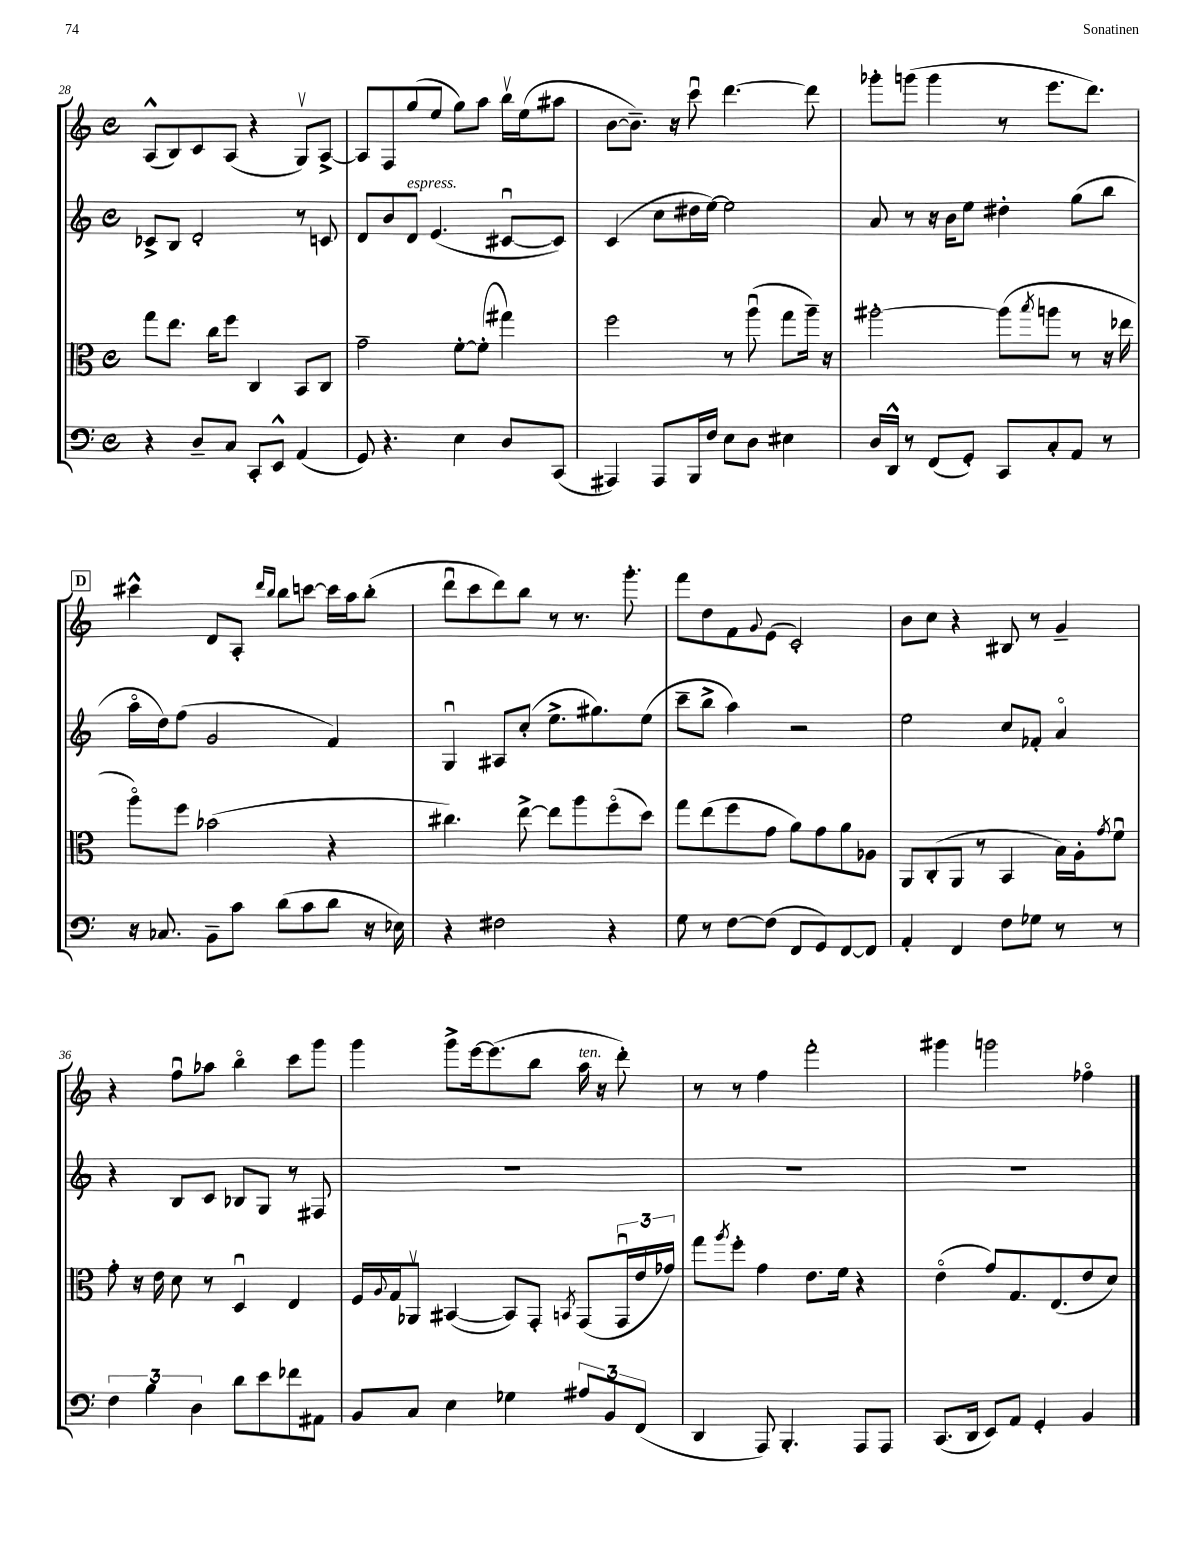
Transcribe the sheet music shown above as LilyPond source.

<<
\new StaffGroup <<
\new Staff = "s0" {
    \clef treble \key c \major \defaultTimeSignature \time 4/4
    a8-^( b8) c'8 a8( r4 g8\upbow) a8~-> |
    a8 f8 g''8( e''8 g''8) a''8 b''16\upbow e''16( ais''8 |
    b'8~ b'8.--) r16 c'''8\downbow d'''4.~ d'''8 |
    ges'''8-. g'''8( g'''4 r8 e'''8. d'''8.) |
    \mark \markup { \box "D" } cis'''4-^ d'8 a8-. \grace { d'''16 b''16 } b''8 c'''8~ c'''16 a''16 b''8-.( |
    d'''8\downbow c'''8 d'''8) b''8 r8 r8. g'''8.-. |
    f'''8 d''8 f'8 \appoggiatura { g'8 } e'8( c'2-.) |
    b'8 c''8 r4 bis8 r8 g'4-- |
    r4 f''8\downbow aes''8 b''4\flageolet c'''8 g'''8 |
    g'''4 g'''8-> e'''16~ e'''8.( b''8 a''16^\markup { \italic "ten." } r16 d'''8-.) |
    r8 r8 f''4 f'''2-. |
    gis'''4 g'''2 fes''4\flageolet \bar "|." |
}
\new Staff = "s1" {
    \clef treble \key c \major \defaultTimeSignature \time 4/4
    ces'8-> b8 d'2-. r8 c'8 |
    d'8 b'8 d'8^\markup { \italic "espress." } e'4.( cis'8~\downbow cis'8) |
    c'4( c''8 dis''16 e''16~) e''2 |
    a'8 r8 r16 b'16 e''8 dis''4-. g''8( b''8 |
    \mark \markup { \box "D" } a''16\flageolet d''16) f''8( g'2 f'4) |
    g4\downbow ais8 c''8-.( e''8.-> gis''8.) e''8( |
    c'''8-- b''8-> a''4) r2 |
    e''2 c''8 fes'8-. a'4\flageolet |
    r4 b8 c'8 bes8 g8 r8 fis8 |
    R1 |
    R1 |
    R1 \bar "|." |
}
\new Staff = "s2" {
    \clef alto \key c \major \defaultTimeSignature \time 4/4
    g''8 e''8. c''16 f''8 c4 b,8 c8 |
    g'2-- f'8~-. f'8-.( gis''4) |
    f''2 r8 a''8\downbow( g''8 a''16--) r16 |
    ais''2~-. ais''8( \acciaccatura { b''8 } a''8 r8 r16 ees''16 |
    \mark \markup { \box "D" } a''8\flageolet) f''8 bes'2( r4 |
    cis''4.) e''8~-> e''8 a''8 f''8\flageolet( d''8) |
    g''8 e''8( f''8 g'8 a'8) g'8 a'8 aes8 |
    a,8 c8-.( a,8 r8 b,4 b16) a16-. \acciaccatura { g'8 } f'8\downbow |
    g'8-. r16 e'16 d'8 r8 d4\downbow e4 |
    f16 \appoggiatura { a8 } g16 aes,8\upbow bis,4~( bis,8) g,8-. \acciaccatura { b,8 } g,8( \tuplet 3/2 { g,16\downbow e'16 ges'16) } |
    g''8 \acciaccatura { a''8 } f''8-. g'4 e'8. f'16 r4 |
    e'4\flageolet( g'8) g8. e8.( e'8 d'8) \bar "|." |
}
\new Staff = "s3" {
    \clef bass \key c \major \defaultTimeSignature \time 4/4
    r4 d8-- c8 c,8-. e,8-^ a,4( |
    g,8) r4. e4 d8 c,8( |
    ais,,4) ais,,8 b,,16 f16 e8 d8 eis4 |
    d16 d,16-^ r8 f,8( g,8-.) c,8 c8-. a,8 r8 |
    \mark \markup { \box "D" } r16 ces8. b,8-- c'8 d'8( c'8 d'8 r16 ees16) |
    r4 fis2 r4 |
    g8 r8 f8~ f8( f,8 g,8) f,8~ f,8 |
    a,4-. f,4 f8 ges8 r8 r8 |
    \tuplet 3/2 { f4 b4 d4 } d'8 e'8 fes'8 ais,8 |
    b,8 c8 e4 ges4 \tuplet 3/2 { ais8 b,8 f,8( } |
    d,4 a,,8) b,,4.-. a,,8 a,,8 |
    c,8.( d,16 e,8) a,8 g,4-. b,4 \bar "|." |
}
>>
>>
\layout { \context { \Score currentBarNumber = #28 } }
